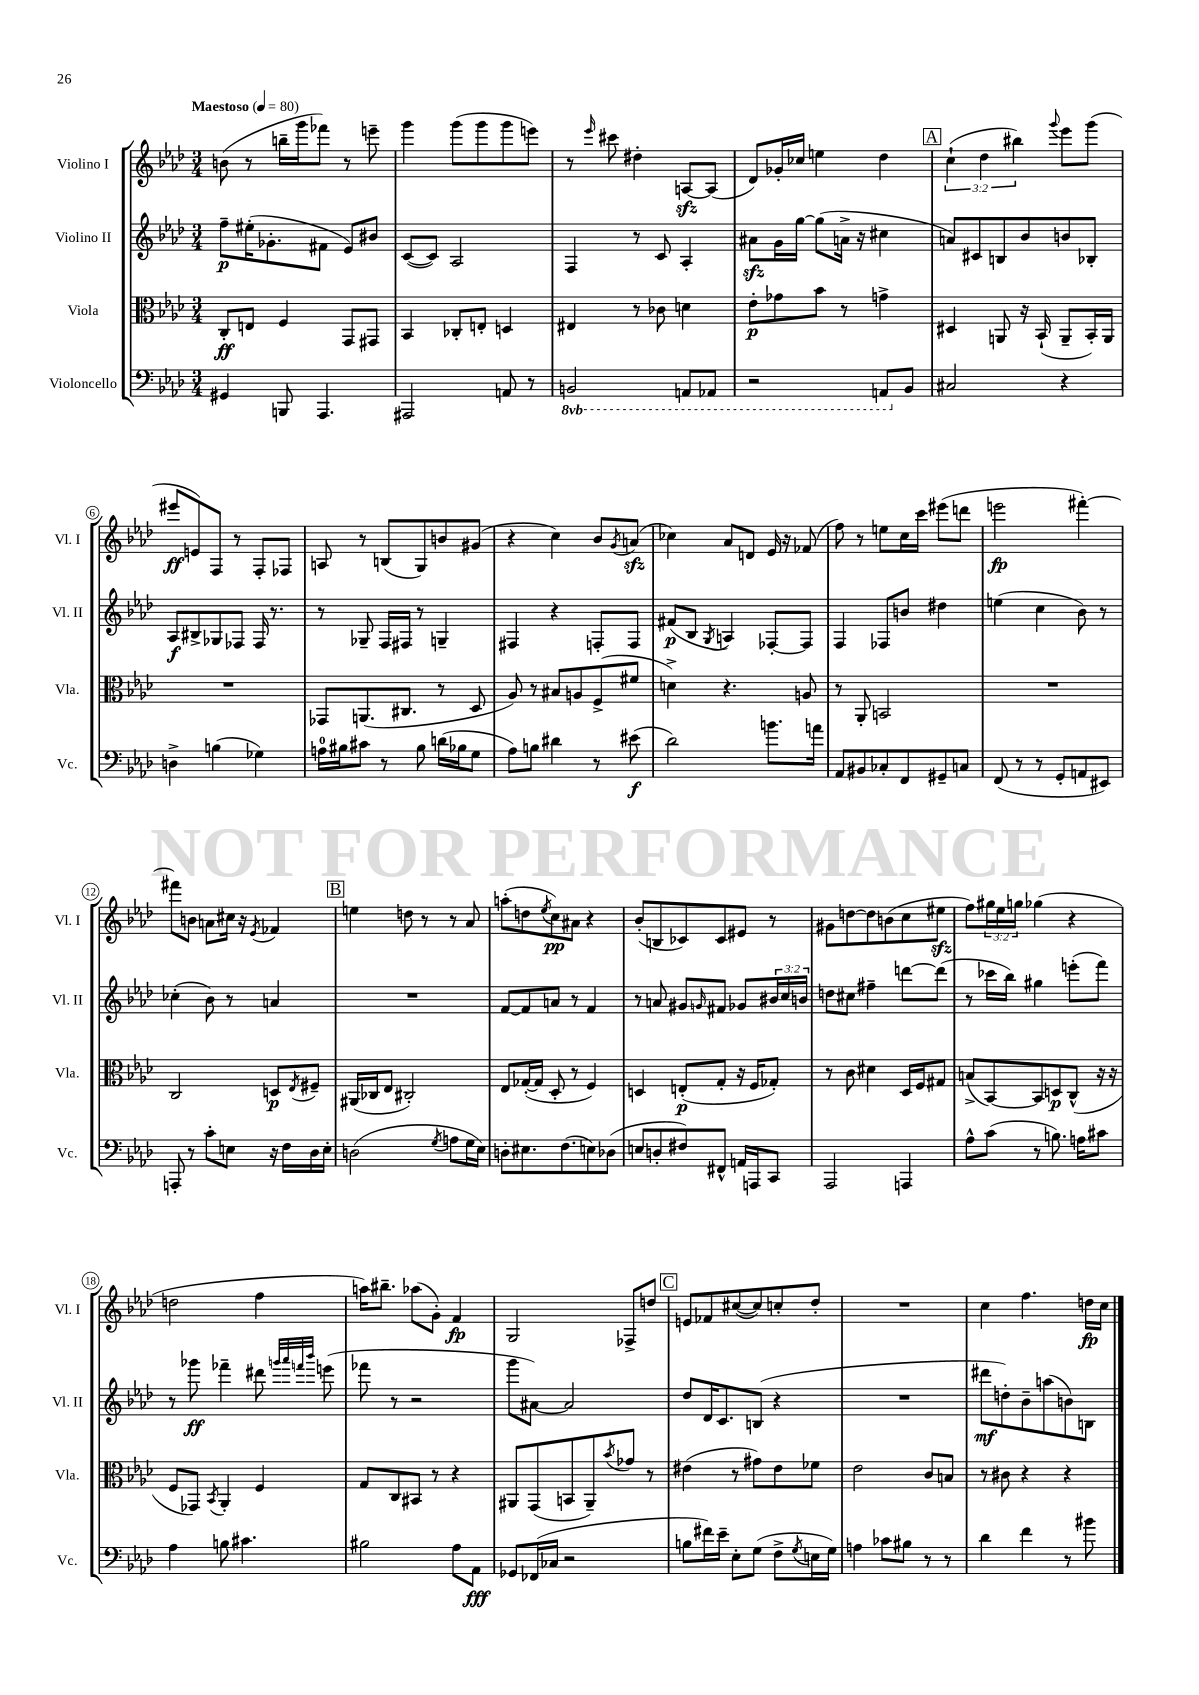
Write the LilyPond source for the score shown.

<<
\new StaffGroup <<
\new Staff = "s0" \with { instrumentName = "Violino I" shortInstrumentName = "Vl. I" } {
    \clef treble \key aes \major \numericTimeSignature \time 3/4 \override Staff.TupletNumber.text = #tuplet-number::calc-fraction-text \tempo "Maestoso" 4 = 80
    b'8( r8 b''16-- g'''16 fes'''8) r8 e'''8-- |
    g'''4 g'''8( g'''8 g'''8 e'''8) |
    r8 \grace { ees'''16 } cis'''8 dis''4-. a8~\sfz a8( |
    des'8) ges'16-. ces''16 e''4 des''4 |
    \mark \markup { \box "A" } \tuplet 3/2 { c''4-!( des''4 bis''4) } \appoggiatura { g'''8 } ees'''8 g'''8( |
    eis'''8\ff e'8) f8 r8 f8-. fes8 |
    a8 r8 b8( g8) b'8 gis'8( |
    r4 c''4) bes'8 \acciaccatura { g'8 } a'8\sfz( |
    ces''4) aes'8 d'8 ees'16 r16 fes'8( |
    f''8) r8 e''8 c''16 c'''16 eis'''8( d'''8 |
    e'''2\fp fis'''4~-.) |
    fis'''8 b'8 a'8 cis''16 r16 \acciaccatura { ees'8 } fes'4 |
    \mark \markup { \box "B" } e''4 d''8 r8 r8 aes'8 |
    a''8-.( d''8 \acciaccatura { ees''8 } c''8\pp) ais'8 r4 |
    bes'8-.( b8 ces'8) ces'8 eis'8 r8 |
    gis'8 d''8~ d''8 b'8( c''8 eis''8\sfz |
    f''8) \tuplet 3/2 { gis''16 ees''16 g''16 } ges''4( r4 |
    d''2 f''4 |
    a''16) bis''8.-- aes''8( g'8-.) f'4\fp |
    g2 fes8-> d''8 |
    \mark \markup { \box "C" } e'8 fes'8 cis''8~( cis''8) c''8-. des''8-. |
    R2. |
    c''4 f''4. d''16\fp c''16 \bar "|." |
}
\new Staff = "s1" \with { instrumentName = "Violino II" shortInstrumentName = "Vl. II" } {
    \clef treble \key aes \major \numericTimeSignature \time 3/4 \override Staff.TupletNumber.text = #tuplet-number::calc-fraction-text
    f''8--\p eis''16-.( ges'8.-. fis'8 ees'8) bis'8 |
    c'8~( c'8) aes2 |
    f4 r8 c'8 aes4-. |
    ais'8\sfz g'16 g''16~ g''8( a'16-> r16 cis''4 |
    \mark \markup { \box "A" } a'8) cis'8 b8 bes'8 b'8 bes8-. |
    aes8\f bis8-> ges8 fes8 fes16 r8. |
    r8 ges8-- f16 fis16 r8 g4-- |
    fis4 r4 f8-. f8 |
    fis'8\p( bes8 \acciaccatura { g8 } a4) fes8~-. fes8 |
    f4 fes8 b'8 dis''4 |
    e''4( c''4 bes'8) r8 |
    ces''4-.( bes'8) r8 a'4 |
    \mark \markup { \box "B" } R2. |
    f'8~ f'8 a'8 r8 f'4 |
    r8 a'8 gis'8 \grace { g'16 } fis'8 ges'8 \tuplet 3/2 { bis'16 c''16 b'16 } |
    d''8 cis''8 fis''4-- d'''8~ d'''8( |
    r8 ces'''16 bes''16) gis''4 e'''8-.( f'''8) |
    r8 ges'''8\ff fes'''4-- dis'''8 \grace { g'''32 aes'''32 f'''32 bes'''32 } e'''8( |
    fes'''8 r8 r2 |
    g'''8 ais'8~) ais'2 |
    \mark \markup { \box "C" } des''8 des'16 c'8. b8( r4 |
    R2. |
    dis'''8\mf d''8-.) bes'8-- a''8( b'8) b8 \bar "|." |
}
\new Staff = "s2" \with { instrumentName = "Viola" shortInstrumentName = "Vla." } {
    \clef alto \key aes \major \numericTimeSignature \time 3/4
    c8-.\ff e8 f4 g,8 gis,8 |
    bes,4 ces8-. e8-. d4 |
    eis4 r8 ces'8 d'4 |
    ees'8-.\p ges'8 bes'8 r8 g'4-> |
    \mark \markup { \box "A" } dis4 a,8 r16 bes,16-!( a,8-- bes,16-.) a,16 |
    R2. |
    ges,8 a,8.( cis8. r8 des8 |
    aes8) r8 bis8 a8 f8->( fis'8 |
    d'4->) r4. a8 |
    r8 aes,8-. b,2 |
    R2. |
    c2 d8\p \acciaccatura { ees8 } fis8-- |
    \mark \markup { \box "B" } ais,16( ces16 ees8 cis2-.) |
    ees8 ges16~-.( ges16 des8-. r8 f4) |
    d4 e8-.\p( g8-. r16 f16 ges8-.) |
    r8 c'8 dis'4 des16 f16 gis8 |
    b8->( bes,8~) bes,8 d8\p c8-^( r16 r16 |
    f8 ges,8) \acciaccatura { bes,8 } aes,4-. f4 |
    g8 c8 bis,8 r8 r4 |
    ais,8 g,8( b,8 ais,8--) \acciaccatura { bes'8 } ges'8 r8 |
    \mark \markup { \box "C" } eis'4( r8 gis'8) eis'8 fes'8 |
    ees'2 c'8 b8 |
    r8 cis'8 r4 r4 \bar "|." |
}
\new Staff = "s3" \with { instrumentName = "Violoncello" shortInstrumentName = "Vc." } {
    \clef bass \key aes \major \numericTimeSignature \time 3/4 \set Staff.ottavationMarkups = #ottavation-simple-ordinals
    gis,4 b,,8 aes,,4. |
    ais,,2 a,8 r8 |
    \ottava #-1 b,,2 a,,8 aes,,8 |
    r2 a,,8 \ottava #0 bes,8 |
    \mark \markup { \box "A" } cis2 r4 |
    d4-> b4( ges4) |
    a16-0 bis16 cis'8 r8 bis8 d'16( bes16 g8 |
    aes8) b8 dis'4 r8 eis'8\f( |
    des'2) b'8. a'16 |
    aes,8 bis,8 ces8-. f,8 gis,8-- c8 |
    f,8( r8 r8 g,8-. a,8 eis,8) |
    a,,8-. r8 c'8-. e8 r16 f16 des16 e16-. |
    \mark \markup { \box "B" } d2( \acciaccatura { g8 } a8 g16 ees16) |
    d8-. eis8. f8.( e8) des8( |
    e8 d8-. fis8) fis,8-^ a,16 a,,16 c,8 |
    aes,,2 a,,4 |
    aes8-^ c'8( r8 b8.) a16 cis'8 |
    aes4 b8 cis'4. |
    bis2 aes8 aes,8\fff |
    ges,8 fes,16( ces16 r2 |
    \mark \markup { \box "C" } b8 fis'16) ees'16-- ees8-. g8( f8-> \acciaccatura { g8 } e16 g16) |
    a4 ces'8 bis8 r8 r8 |
    des'4 f'4 r8 bis'8 \bar "|." |
}
>>
>>
\layout { \context { \Score \override BarNumber.stencil = #(make-stencil-circler 0.1 0.3 ly:text-interface::print) } }
